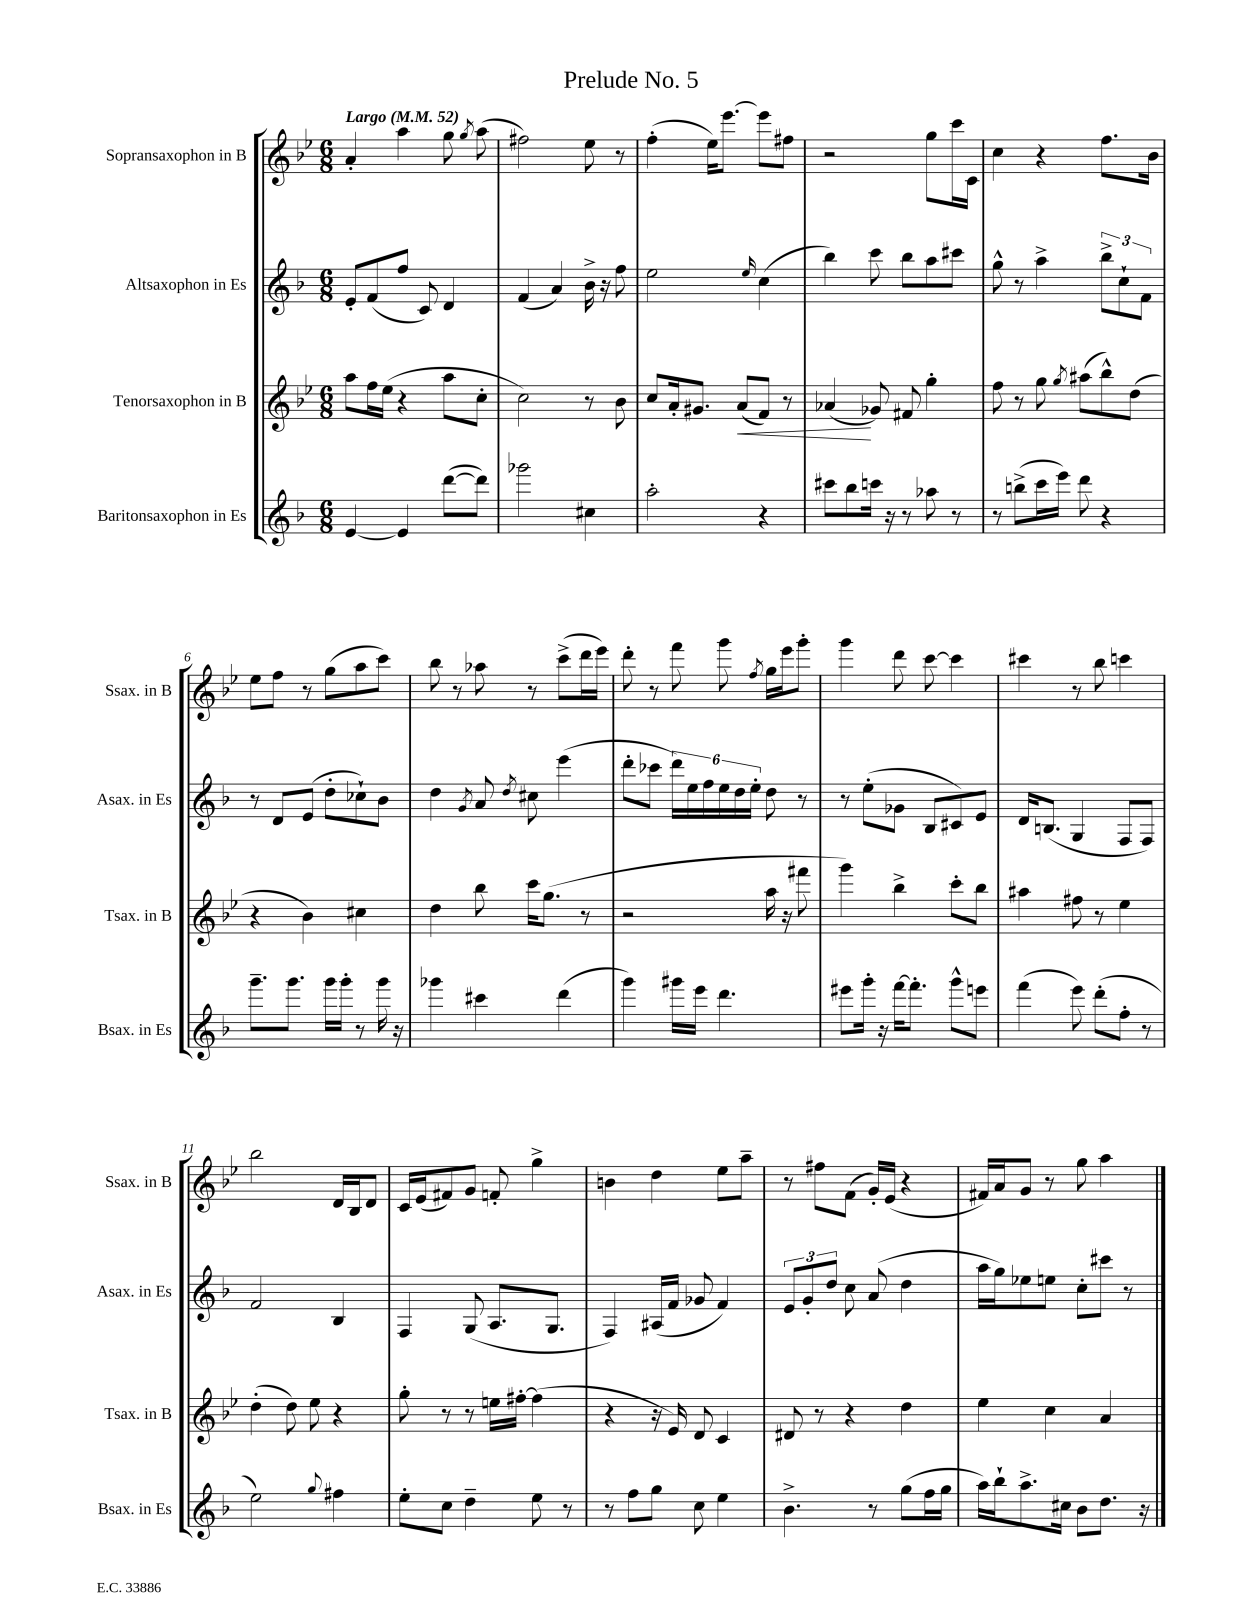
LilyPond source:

\header { title = "Prelude No. 5" }
<<
\new StaffGroup <<
\new Staff = "s0" \with { instrumentName = "Sopransaxophon in B" shortInstrumentName = "Ssax. in B" } {
    \clef treble \key bes \major \numericTimeSignature \time 6/8 \tempo "Largo" 4 = 52
    \autoBeamOff a'4-. a''4 g''8 \acciaccatura { g''8 } a''8( |
    fis''2) ees''8 r8 |
    f''4-.( ees''16[) ees'''8.]~ ees'''8[ fis''8] |
    r2 g''8[ c'''16 c'16] |
    c''4 r4 f''8.[ bes'16] |
    ees''8[ f''8] r8 g''8[( a''8 c'''8]) |
    bes''8 r8 aes''8 r8 c'''8[->( d'''16 ees'''16]) |
    d'''8-. r8 f'''8 g'''8 \acciaccatura { f''8 } g''16[ ees'''16 g'''8]-. |
    g'''4 d'''8 c'''8~ c'''4 |
    cis'''4 r8 bes''8 c'''4 |
    bes''2 d'16[ bes16 d'8] |
    c'16[ ees'16( fis'8) g'8] f'8-. g''4-> |
    b'4 d''4 ees''8[ a''8]-- |
    r8 fis''8[ f'8]( g'16[-.) ees'16]( r4 |
    fis'16[) a'16 g'8] r8 g''8 a''4 \bar "|." |
}
\new Staff = "s1" \with { instrumentName = "Altsaxophon in Es" shortInstrumentName = "Asax. in Es" } {
    \clef treble \key f \major \numericTimeSignature \time 6/8
    \autoBeamOff e'8[-. f'8( f''8] c'8) d'4 |
    f'4( a'4) bes'16-> r16 f''8 |
    e''2 \grace { e''16 } c''4( |
    bes''4) c'''8 bes''8[ a''8 cis'''8] |
    g''8-^ r8 a''4-> \tuplet 3/2 { bes''8[-> c''8-! f'8] } |
    r8 d'8[ e'8]( d''8[-. ces''8-!) bes'8] |
    d''4 \acciaccatura { g'8 } a'8 \acciaccatura { d''8 } cis''8 e'''4( |
    d'''8[-. ces'''8] \tuplet 6/4 { d'''16[) e''16 f''16 e''16 d''16 e''16]-. } d''8 r8 |
    r8 e''8[-.( ges'8] bes8[ cis'8) e'8] |
    d'16[ b8.]( g4 f8[ f8]) |
    f'2 bes4 |
    f4 g8( a8.[ g8.] |
    f4) ais16[( f'16] ges'8 f'4) |
    \tuplet 3/2 { e'8[ g'8-. d''8] } c''8 a'8( d''4 |
    a''16[ g''16) ees''8 e''8] c''8[-. cis'''8] r8 \bar "|." |
}
\new Staff = "s2" \with { instrumentName = "Tenorsaxophon in B" shortInstrumentName = "Tsax. in B" } {
    \clef treble \key bes \major \numericTimeSignature \time 6/8
    \autoBeamOff a''8[ f''16 ees''16]( r4 a''8[ c''8]-. |
    c''2) r8 bes'8 |
    c''8[ a'16-. gis'8.] a'8[\<( f'8]) r8 |
    aes'4\!( ges'8) fis'8 g''4-. |
    f''8 r8 g''8 \acciaccatura { g''8 } ais''8[( bes''8-^) d''8]( |
    r4 bes'4) cis''4 |
    d''4 bes''8 c'''16[ g''8.]( r8 |
    r2 a''16 r16 fis'''8 |
    g'''4) bes''4-> c'''8[-. bes''8] |
    ais''4 fis''8 r8 ees''4 |
    d''4-.( d''8) ees''8 r4 |
    g''8-. r8 r8 e''16[ fis''16]~-. fis''4( |
    r4 r16 ees'16) d'8 c'4 |
    dis'8 r8 r4 d''4 |
    ees''4 c''4 a'4 \bar "|." |
}
\new Staff = "s3" \with { instrumentName = "Baritonsaxophon in Es" shortInstrumentName = "Bsax. in Es" } {
    \clef treble \key f \major \numericTimeSignature \time 6/8
    \autoBeamOff e'4~ e'4 d'''8[~( d'''8]) |
    ges'''2 cis''4 |
    a''2-. r4 |
    cis'''8[ bes''8 c'''16] r16 r8 aes''8 r8 |
    r8 b''8[->( c'''16 e'''16]) d'''8 r4 |
    g'''8.[-- g'''8.] g'''16[ g'''16]-. r8 g'''16 r16 |
    ges'''4 cis'''4 d'''4( |
    g'''4) gis'''16[ e'''16] d'''4. |
    eis'''8[ g'''16]-. r16 f'''16[~ f'''8.]-. g'''8[-^ e'''8] |
    f'''4( e'''8) d'''8[-.( f''8]-. r8 |
    e''2) \appoggiatura { g''8 } fis''4 |
    e''8[-. c''8] d''4-- e''8 r8 |
    r8 f''8[ g''8] c''8 e''4 |
    bes'4.-> r8 g''8[( f''16 g''16] |
    a''16[) bes''16-! a''8.-> cis''16] bes'8[ d''8.] r16 \bar "|." |
}
>>
>>
